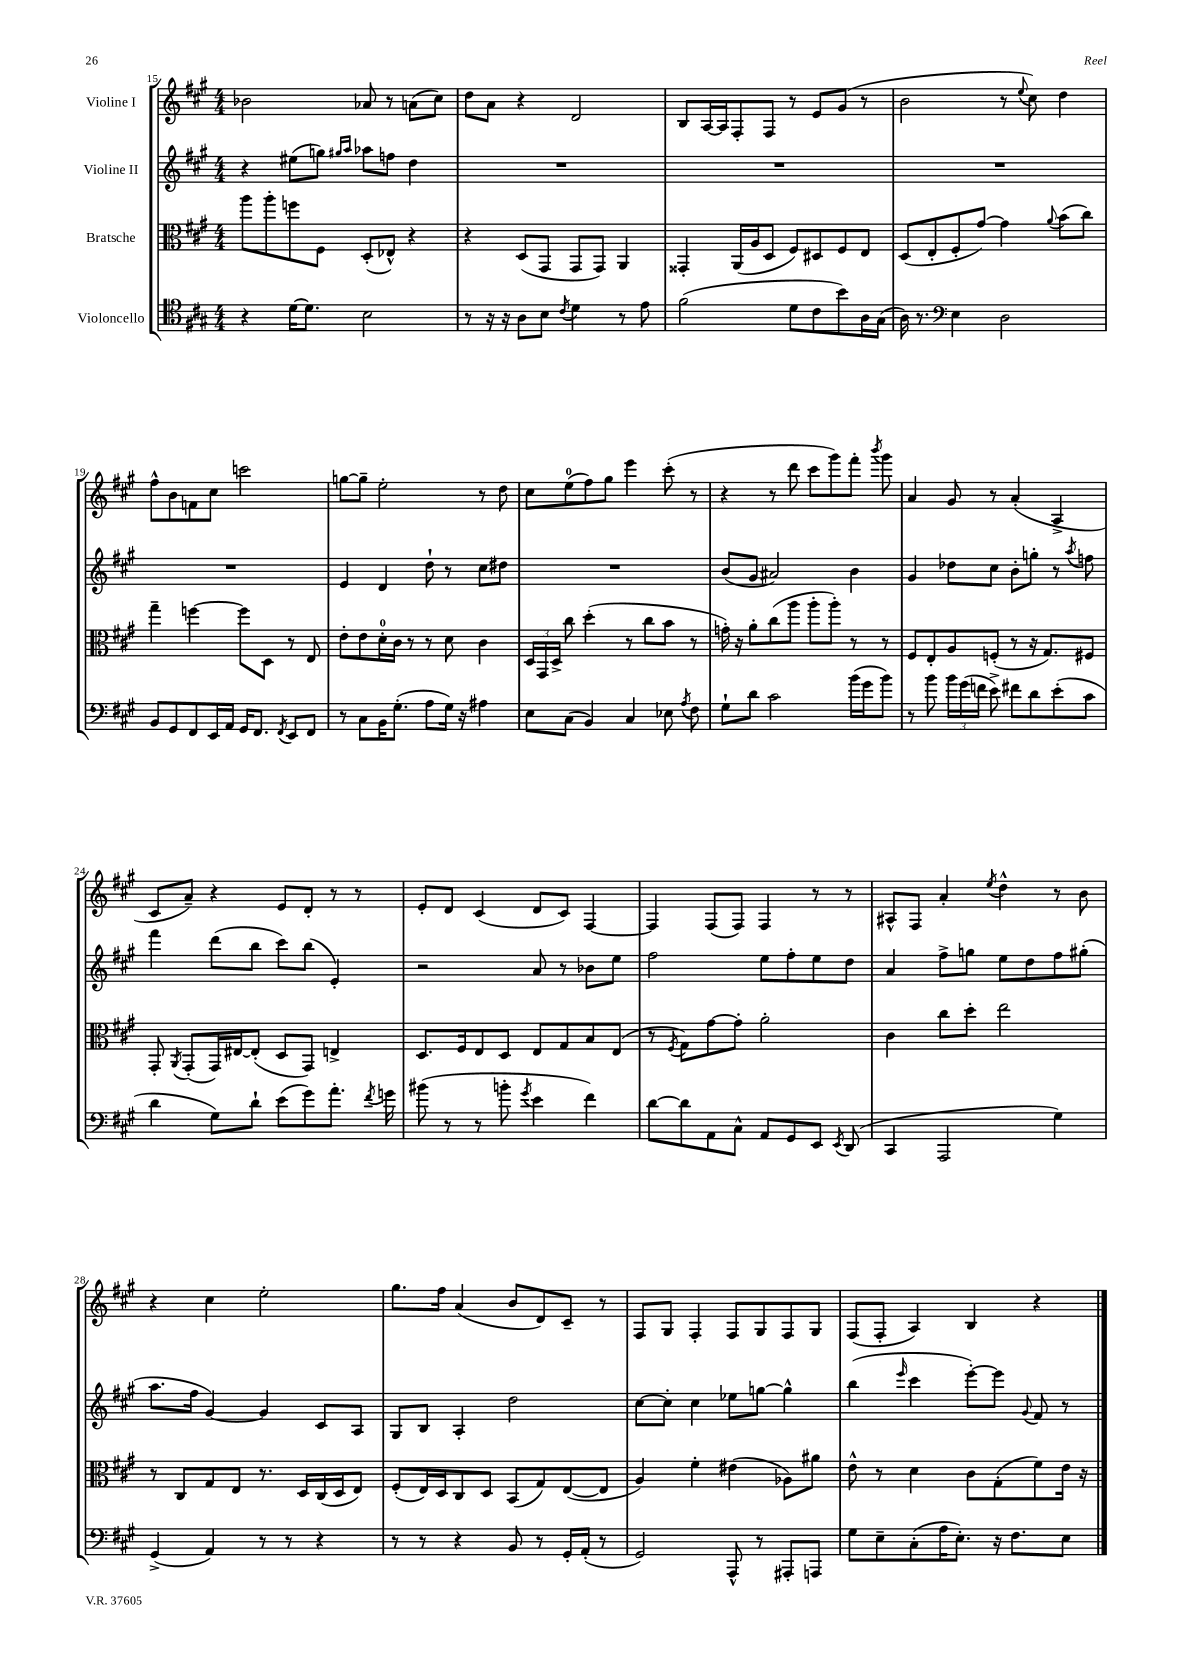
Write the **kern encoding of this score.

**kern	**kern	**kern	**kern
*part4	*part3	*part2	*part1
*staff4	*staff3	*staff2	*staff1
*I"Violoncello	*I"Bratsche	*I"Violine II	*I"Violine I
*clefC4	*clefC3	*clefG2	*clefG2
*k[f#c#g#]	*k[f#c#g#]	*k[f#c#g#]	*k[f#c#g#]
*M4/4	*M4/4	*M4/4	*M4/4
=15	=15	=15	=15
4r	8aa\L	4r	2b-X\
.	8aa'\	.	.
[16d\KL	8ffn\	(8ee#X\L	.
8.d\J]	.	.	.
.	8F#\J	8ggn\J)	.
.	.	16qqgg#X/LL	.
.	.	16qqaa/JJ	.
2B\	(8D'/L	8aa-X\L	8a-X/
.	8E-X^^/J)	8ffn\J	8r
.	4r	4dd\	(8an\L
.	.	.	8cc#\J)
=16	=16	=16	=16
8r	4r	1r	8dd\L
16r	.	.	8a\J
16r	.	.	.
8A\L	(8D/L	.	4r
8B\J	8GG#/J	.	.
8qc#/	.	.	.
4d\	8GG#/L	.	2d/
.	8GG#/J)	.	.
8r	4AA/	.	.
8e\	.	.	.
=17	=17	=17	=17
(2f#\	4GG##X'/	1r	8B/L
.	.	.	[16A/L
.	.	.	16A/J]
.	(16AA/LL	.	8F#'/
.	16A/J	.	.
.	8D/J	.	8F#/J
8d\L	8F#/L)	.	8r
8c#\	8D#X/	.	8e/L
8b\)	8F#/	.	(8g#/J
16A\L	8E/J	.	8r
(16G#\JJ	.	.	.
=18	=18	=18	=18
16A\)	(8D/L	1r	2b\
8.r	.	.	.
.	8E'/	.	.
*clefF4	*	*	*
4E\	8F#'/	.	.
.	[8g#/J)	.	.
2D\	4g#\]	.	8r
.	.	.	8qqee/
.	.	.	8cc#\)
.	8qqa/	.	.
.	(8b\L	.	4dd\
.	8cc#\J)	.	.
!!LO:LB:g=z
=19	=19	=19	=19
8BB/L	4gg#~\	1r	8ff#^^\L
8GG#/	.	.	8b\
8FF#/	[4ffn\	.	8fn\
16EE/L	.	.	8cc#\J
16AA/JJ	.	.	.
16GG#/KL	8ff\L]	.	2cccn\
8.FF#/J	.	.	.
.	8D\J	.	.
8qFF#/	.	.	.
8EE/L	8r	.	.
8FF#/J	8E/	.	.
=20	=20	=20	=20
8r	8e'\L	4e/	[8ggn\L
8C#\L	8e\	.	8gg~\J]
16BB\K	16d'\L	4d/	2ee'\
(8.G#'\J	16c#\JJ	.	.
.	8r	.	.
8A\L	8r	8dd`\	.
16G#\Jk)	8d\	8r	.
16r	.	.	.
4A#X\	4c#\	8cc#\L	8r
.	.	8dd#X\J	8dd\
=21	=21	=21	=21
8E\L	24D/LL	1r	8cc#\L
.	24GG#/	.	.
.	24D^/JJ	.	.
(8C#\J	8cc#\	.	(8ee\
4BB/)	(4dd'\	.	8ff#\)
.	.	.	8gg#\J
4C#/	8r	.	4eee\
.	8cc#\L	.	.
8E-X\	8b\J	.	(8ccc#'\
8qA/	.	.	.
8F#\	8r	.	8r
=22	=22	=22	=22
8G#`\L	16gn'\)	(8b/L	4r
.	16r	.	.
8d\J	8a'\L	8g#/J	.
2c#\	(8cc#\	2a#X/)	8r
.	8aa\J	.	8ddd\
.	8aa'\L	.	8ccc#\L
.	8aa'\J)	.	8ggg#\)
(16b\LL	8r	4b\	8fff#'\J
16g#\J	.	.	.
.	.	.	8qbbb/
8b\J)	8r	.	8ggg#\
=23	=23	=23	=23
8r	8F#/L	4g#/	4a/
8b\	8E'/	.	.
24b\LL	8A/	8dd-X\L	8g#/
(24g#\	.	.	.
24fn\JJ	.	.	.
8e^\)	(8Fn'/J	8cc#\J	8r
8f#X\L	8r	8b'\L	(4a'/
8d\	16r	8ggn'\J	.
.	8.G#/L)	.	.
(8e'\	.	8r	4A^/
.	.	8qaa/	.
8c#\J	8F#X/J	8ffn\	.
!!LO:LB:g=z
=24	=24	=24	=24
4d\	8GG#'/	4fff#\	8c#/L
.	8qAA/	.	.
.	(8GG#'/L	.	8a~/J)
8G#\L)	16GG#/L)	(8ddd\L	4r
.	[16E#X/J	.	.
8d`\J	(8E#'/J]	8bb\J	.
(8e\L	8D/L	8ccc#\L)	8e/L
8g#\)	8GG#/J)	(8bb\J	8d'/J
8.a'\J	4En^/	4e'/)	8r
.	.	.	8r
8qf#/	.	.	.
16gn\	.	.	.
=25	=25	=25	=25
(8b#X\	8.D/L	2r	8e'/L
8r	.	.	8d/J
.	16F#/k	.	.
8r	8E/	.	(4c#/
8bn'\	8D/J	.	.
8qg#/	.	.	.
4e\	8E/L	8a/	8d/L
.	8G#/	8r	8c#/J)
4f#\)	8B/	8b-X\L	[4F#/
.	(8E/J	8ee\J	.
=26	=26	=26	=26
[8d\L	8r	2ff#\	4F#/]
.	8qF#/	.	.
8d\]	8G#\L)	.	.
8AA\	[8g#\	.	(8F#/L
8C#^^\J	8g#'\J]	.	8F#/J)
8AA/L	2a'\	8ee\L	4F#/
8GG#/	.	8ff#'\	.
8EE/J	.	8ee\	8r
8qEE/	.	.	.
(8DD/	.	8dd\J	8r
=27	=27	=27	=27
4CC#/	4c#\	4a/	8A#X^^/L
.	.	.	8F#/J
2AAA/	8cc#\L	8ff#^\L	4a'/
.	8dd'\J	8ggn\J	.
.	.	.	8qee/
.	2ee\	8ee\L	4dd^^\
.	.	8dd\	.
4G#\)	.	8ff#\	8r
.	.	(8gg#X'\J	8b\
!!LO:LB:g=z
=28	=28	=28	=28
(4GG#^/	8r	8.aa\L	4r
.	8C#/L	.	.
.	.	16ff#\Jk	.
4AA/)	8G#/	[4g#/)	4cc#\
.	8E/J	.	.
8r	8.r	4g#/]	2ee'\
8r	.	.	.
.	16D/LL	.	.
4r	(16C#/	8c#/L	.
.	16D/J	.	.
.	8E/J)	8A/J	.
=29	=29	=29	=29
8r	(8F#'/L	8G#/L	8.gg#\L
8r	16E/L)	8B/J	.
.	16D/J	.	16ff#\Jk
4r	8C#/	4A'/	(4a/
.	8D/J	.	.
8BB/	(8BB/L	2dd\	8b/L
8r	8G#/)	.	8d/)
16GG#'/LL	([8E/	.	8c#~/J
(16AA'/JJ	.	.	.
8r	8E/J]	.	8r
=30	=30	=30	=30
2GG#/)	4A/)	[8cc#\L	8F#/L
.	.	8cc#'\J]	8G#/J
.	4f#'\	4cc#\	4F#'/
8AAA^^/	(4e#X\	8ee-X\L	8F#/L
8r	.	[8ggn\J	8G#/
8AAA#X'/L	8A-X\L)	4gg^^\]	8F#/
8AAAn/J	8a#X\J	.	8G#/J
=31	=31	=31	=31
8G#\L	8e^^\	(4bb\	(8F#/L
8E~\	8r	.	8F#'/J
.	.	16qqeee/	.
(8C#'\	4d\	4ccc#\	4A/)
16A\K	.	.	.
8.E'\J)	.	.	.
.	8c#\L	[8eee'\L)	4B/
16r	(8G#'\	8eee\J]	.
8.F#\L	.	.	.
.	.	8qqg#/	.
.	8f#\)	8f#/	4r
8E\J	16e\Jk	8r	.
.	16r	.	.
==	==	==	==
*-	*-	*-	*-
